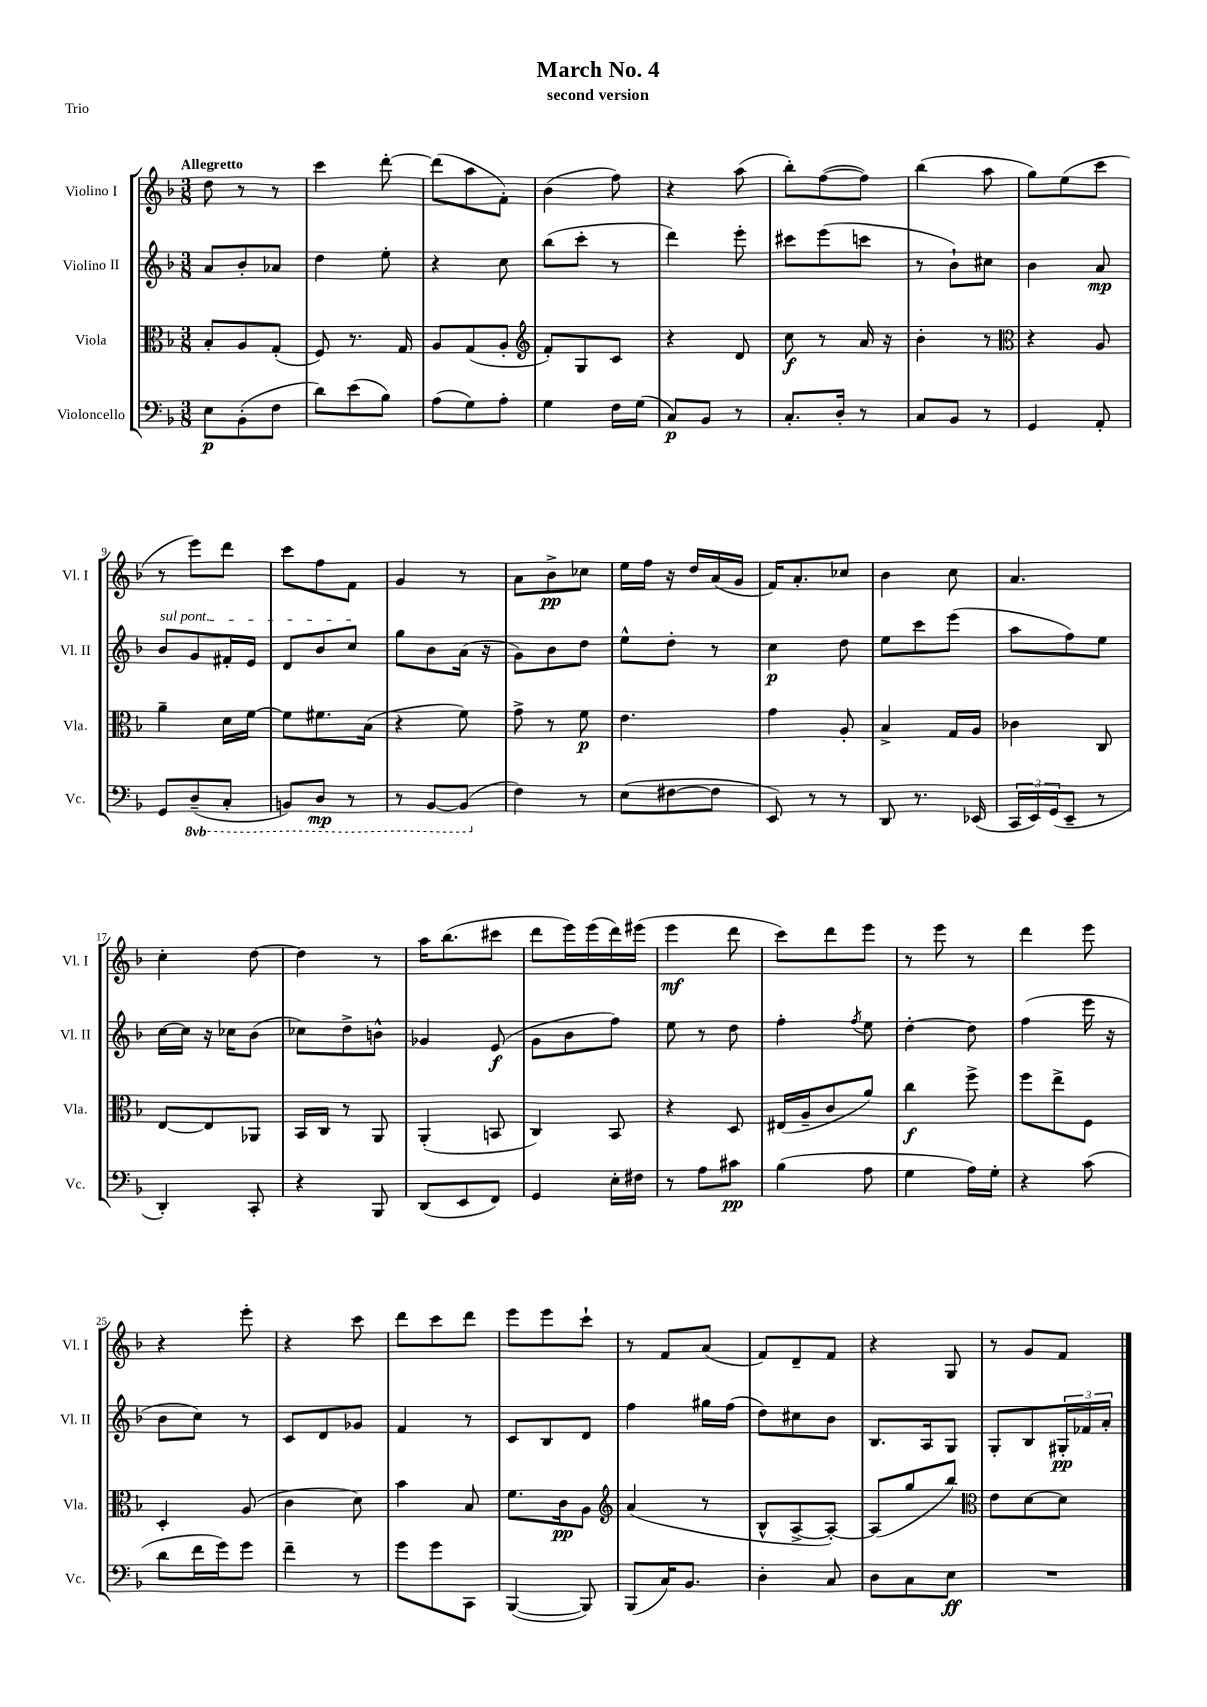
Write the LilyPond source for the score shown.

\header { title = "March No. 4" subtitle = "second version" piece = "Trio" }
<<
\new StaffGroup <<
\new Staff = "s0" \with { instrumentName = "Violino I" shortInstrumentName = "Vl. I" } {
    \clef treble \key f \major \numericTimeSignature \time 3/8 \tempo "Allegretto"
    d''8 r8 r8 |
    c'''4 d'''8~-. |
    d'''8( a''8 f'8-.) |
    bes'4( f''8) |
    r4 a''8( |
    bes''8-.) f''8~( f''8) |
    bes''4( a''8 |
    g''8) e''8( c'''8 |
    r8 e'''8) d'''8 |
    c'''8 f''8 f'8 |
    g'4 r8 |
    a'8 bes'8->\pp ces''8 |
    e''16 f''16 r16 d''16 a'16( g'16 |
    f'16) a'8.-. ces''8 |
    bes'4 c''8 |
    a'4. |
    c''4-. d''8~ |
    d''4 r8 |
    a''16 bes''8.( cis'''8 |
    d'''8 e'''16) e'''16( d'''16) eis'''16( |
    e'''4\mf d'''8 |
    c'''8) d'''8 e'''8 |
    r8 e'''8 r8 |
    d'''4 e'''8 |
    r4 e'''8-. |
    r4 c'''8 |
    d'''8 c'''8 d'''8 |
    e'''8 e'''8 c'''8-! |
    r8 f'8 a'8( |
    f'8) d'8-- f'8 |
    r4 g8 |
    r8 g'8 f'8 \bar "|." |
}
\new Staff = "s1" \with { instrumentName = "Violino II" shortInstrumentName = "Vl. II" } {
    \clef treble \key f \major \numericTimeSignature \time 3/8
    a'8 bes'8-. aes'8 |
    d''4 e''8-. |
    r4 c''8 |
    bes''8( c'''8-. r8 |
    d'''4) e'''8-. |
    cis'''8 e'''8( c'''8 |
    r8 bes'8-!) cis''8 |
    bes'4 a'8\mp |
    \once \override TextSpanner.bound-details.left.text = \markup { \italic "sul pont." } bes'8\startTextSpan g'8 fis'16-. e'16 |
    d'8 bes'8 c''8\stopTextSpan |
    g''8 bes'8 a'16( r16 |
    g'8) bes'8 d''8 |
    e''8-^ d''8-. r8 |
    c''4\p d''8 |
    e''8 c'''8 e'''8( |
    a''8 f''8) e''8 |
    c''16~ c''16 r16 ces''16 bes'8( |
    ces''8) d''8-> b'8-^ |
    ges'4 e'8\f( |
    g'8 bes'8 f''8) |
    e''8 r8 d''8 |
    f''4-. \acciaccatura { f''8 } e''8 |
    d''4~-. d''8 |
    f''4( e'''16 r16 |
    bes'8 c''8) r8 |
    c'8 d'8 ges'8 |
    f'4 r8 |
    c'8 bes8 d'8 |
    f''4 gis''16 f''16( |
    d''8) cis''8 bes'8 |
    bes8. a16 g8 |
    g8-. bes8 \tuplet 3/2 { gis16-.\pp fes'16 a'16-. } \bar "|." |
}
\new Staff = "s2" \with { instrumentName = "Viola" shortInstrumentName = "Vla." } {
    \clef alto \key f \major \numericTimeSignature \time 3/8
    bes8-. a8 g8-.( |
    f8) r8. g16 |
    a8 g8( a8-. |
    \clef treble f'8-.) g8 c'8 |
    r4 d'8 |
    c''8\f r8 a'16 r16 |
    bes'4-. r8 |
    \clef alto r4 a8 |
    a'4-- d'16 f'16~ |
    f'8 fis'8. bes16( |
    r4 f'8) |
    g'8-> r8 f'8\p |
    e'4. |
    g'4 a8-. |
    bes4-> g16 a16 |
    ces'4 c8 |
    e8~ e8 aes,8 |
    bes,16 c16 r8 a,8 |
    a,4-.( b,8 |
    c4) bes,8 |
    r4 d8 |
    eis16( a16-- c'8 a'8) |
    c''4\f f''8-> |
    f''8 e''8-> f8 |
    d4-. a8( |
    c'4 d'8) |
    bes'4 bes8 |
    f'8. c'16\pp a8 |
    \clef treble a'4( r8 |
    bes8-^ a8~-> a8~-.) |
    a8( g''8 bes''8) |
    \clef alto e'8 d'8~ d'8 \bar "|." |
}
\new Staff = "s3" \with { instrumentName = "Violoncello" shortInstrumentName = "Vc." } {
    \clef bass \key f \major \numericTimeSignature \time 3/8 \set Staff.ottavationMarkups = #ottavation-simple-ordinals
    e8\p bes,8-.( f8 |
    d'8) e'8( bes8) |
    a8( g8) a8-. |
    g4 f16 g16( |
    c8\p) bes,8 r8 |
    c8.-. d16-. r8 |
    c8 bes,8 r8 |
    g,4 a,8-. |
    g,8 \ottava #-1 d,8--( c,8-. |
    b,,8) d,8\mp r8 |
    r8 bes,,8~ bes,,8( \ottava #0 |
    f4) r8 |
    e8( fis8~ fis8 |
    e,8) r8 r8 |
    d,8 r8. ees,16( |
    \tuplet 3/2 { c,16 e,16) g,16( } e,8-- r8 |
    d,4-.) c,8-. |
    r4 bes,,8 |
    d,8( e,8 f,8) |
    g,4 e16-. fis16 |
    r8 a8 cis'8\pp |
    bes4( a8 |
    g4 a16) g16-. |
    r4 c'8( |
    d'8 f'16 g'16) g'8 |
    f'4-- r8 |
    g'8 g'8 c,8 |
    bes,,4~( bes,,8) |
    bes,,8( c16) bes,8. |
    d4-. c8 |
    d8 c8 e8\ff |
    R4. \bar "|." |
}
>>
>>
